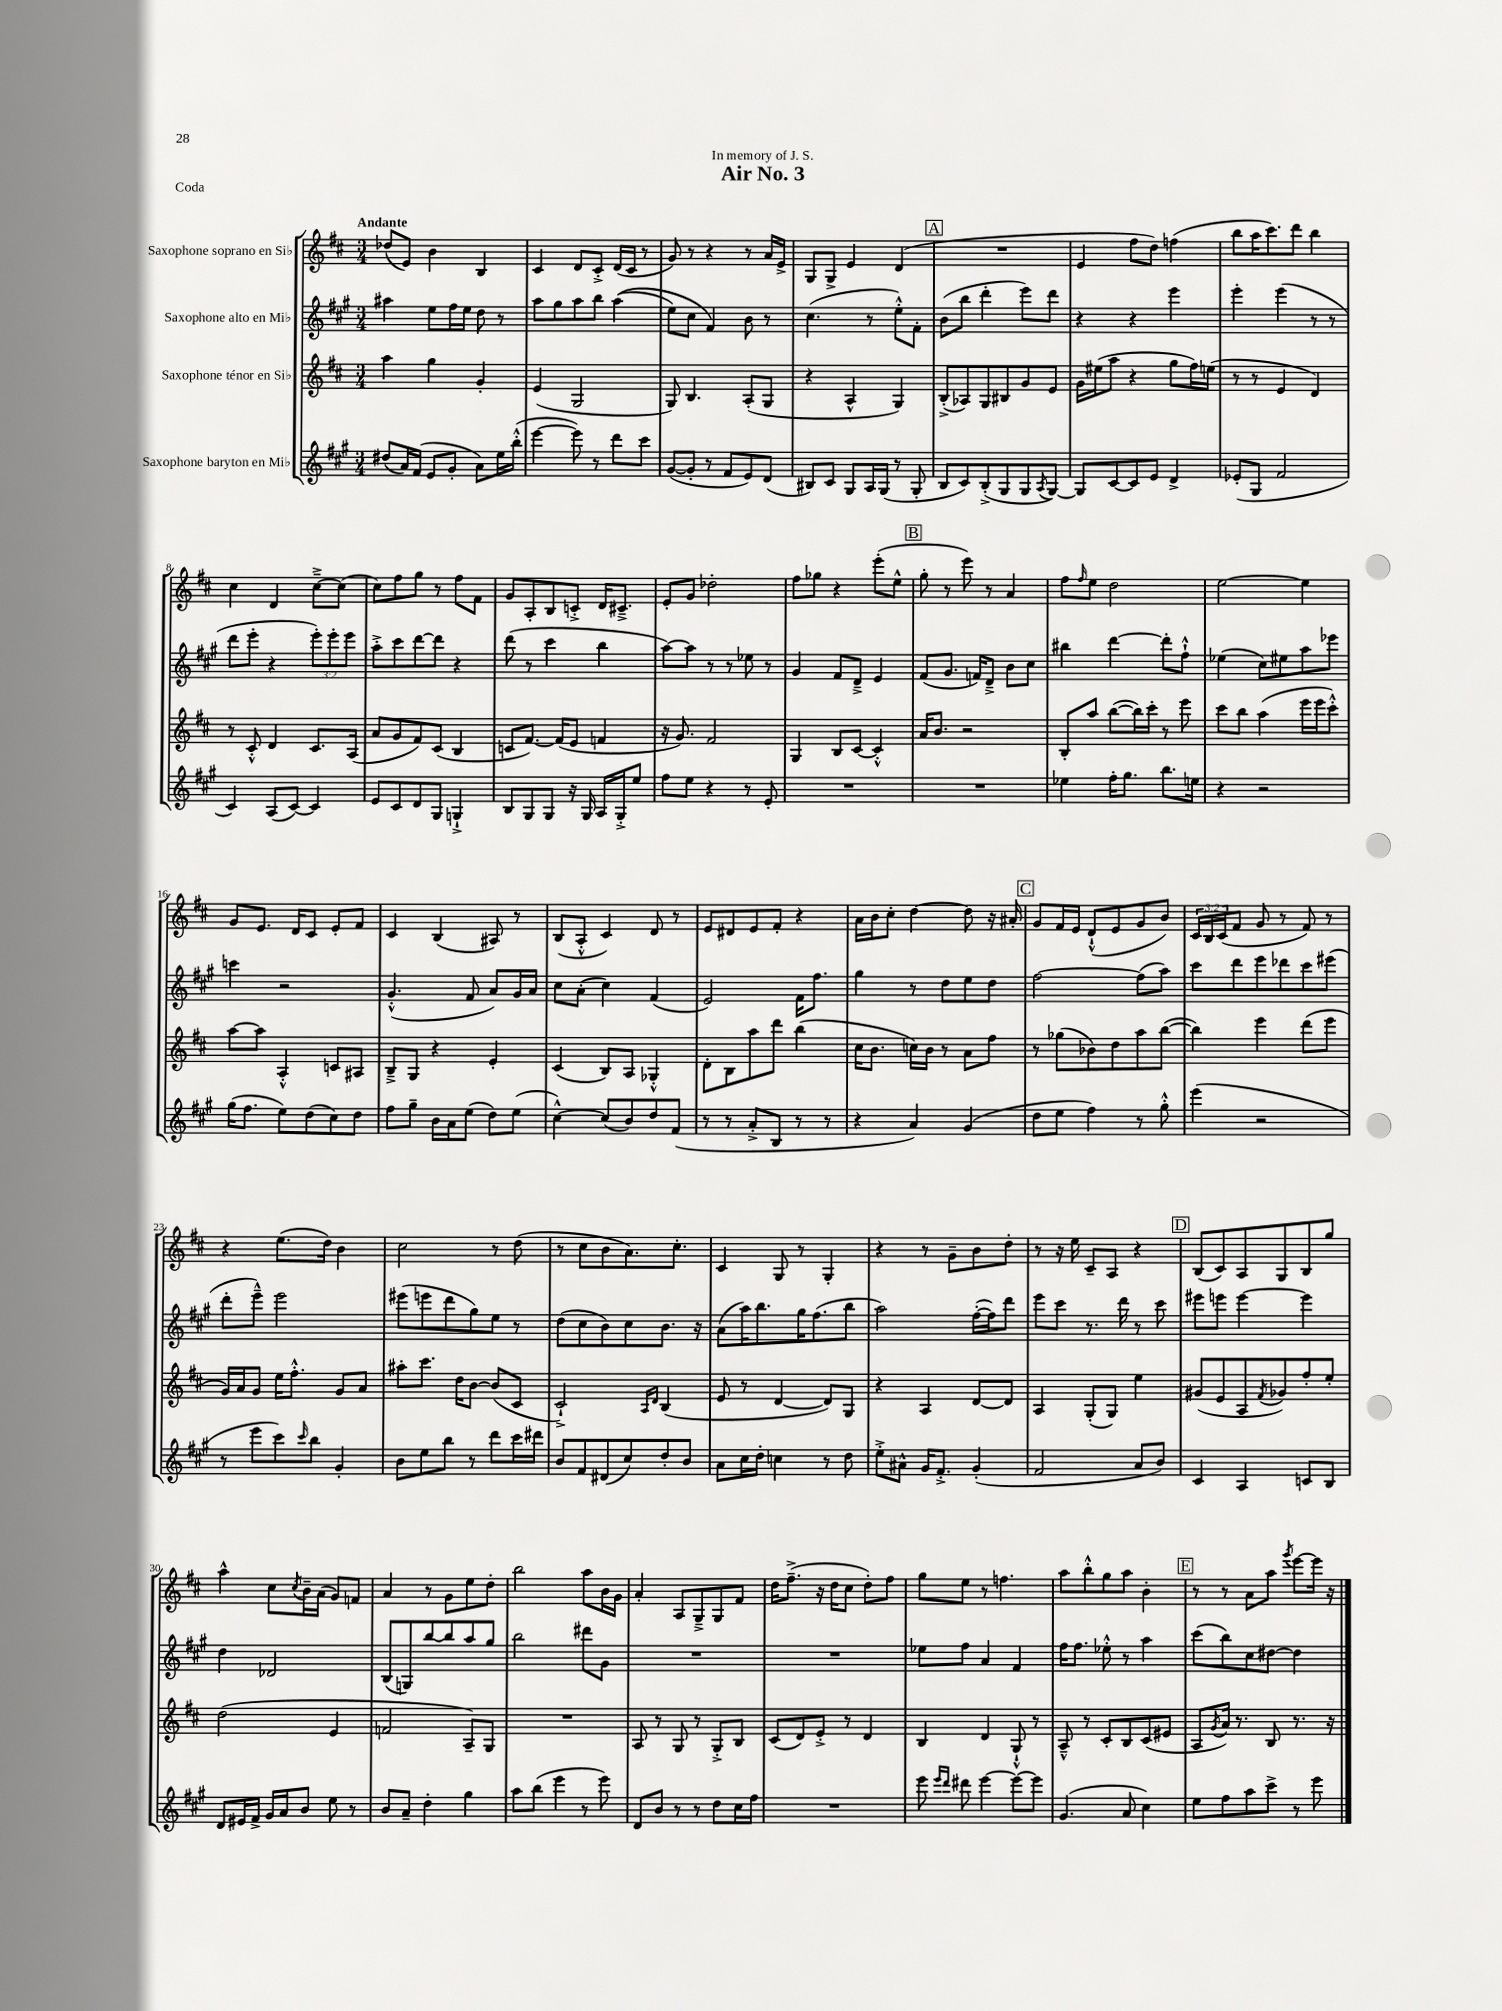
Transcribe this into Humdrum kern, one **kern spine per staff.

**kern	**kern	**kern	**kern
*staff4	*staff3	*staff2	*staff1
*clefG2	*clefG2	*clefG2	*clefG2
*k[f#c#g#]	*k[f#c#]	*k[f#c#g#]	*k[f#c#]
*M3/4	*M3/4	*M3/4	*M3/4
(8dd#/L	4aa\	4aa#\	(8dd-/L
16a/L)	.	.	8e/J)
(16f#/JJ	.	.	.
8e/L	4gg\	8ee\L	4b\
8g#'/J	.	16ff#\L	.
.	.	16ee\JJ	.
8a\L)	4g'/	8dd\	4B/
16ee\L	.	8r	.
(16bb'^^\JJ	.	.	.
=	=	=	=
[4eee\	(4e/	8aa\L	4c#/
.	.	8gg#\	.
8eee\])	2G/	8aa\	8d/L
8r	.	8bb\J	8c#'^/J
8ddd\L	.	&((4aa\	(16d/LL
.	.	.	16c#/JJ
8ccc#\J	.	.	8r
=	=	=	=
([8g#/L	8G/)	8ee\L)	8g/)
8g#'/]J	4.B/	8cc#\J	8r
8r	.	4f#/&)	4r
8f#/L	.	.	.
8e/)	(8A'/L	8b\	8r
(8d/J	8G/J	8r	16a/LL
.	.	.	16e^/JJ
=	=	=	=
8B#/L)	4r	(4.cc#\	8G/L
8c#/J	.	.	8G^/J
8G#/L	4A^^/	.	4e/
16A/L	.	8r	.
(16G#/JJ	.	.	.
8r	4G/)	8ee'^^\L)	(4d/
8G#'/	.	8f#'\J	.
=	=	=	=
8B/L	(8B'^/L	(8b\L	2.r
8c#/)	8A-/)	8bb\J	.
(8B'^/	8G/	4ddd'\	.
8G#/	8B#/	.	.
8G#/	8g/	8eee\L)	.
8qA/	.	.	.
[8G#/J)	8e/J	8ddd\J	.
=	=	=	=
8G#/]L	16g\LL	4r	4e/
.	(16ee#\J	.	.
[8c#/	8aa\J	.	.
8c#/]	4r	4r	8ff#\L
8e/J	.	.	8dd\J)
4d^/	8gg\L	4eee\	(4ff\
.	16ff#\L)	.	.
.	(16ee\JJ	.	.
=	=	=	=
(8e-'/L	8r	4eee'\	8bb\L
8G#/J	8r	.	16aa\K
.	.	.	8.ccc#\)
2f#/	4e/	(4eee\	.
.	.	.	8ddd\J
.	4d/)	8r	4bb\
.	.	8r	.
=	=	=	=
4c#/)	8r	8ddd\L	4cc#\
.	8c#'^^/	8eee'\J	.
(8A/L	4d/	4r	4d/
[8c#/J)	.	.	.
4c#/]	8.c#/L	12eee'\L)	[8cc#~^\L
.	.	12eee'\	.
.	.	.	(8cc#\]J
.	.	12eee\J	.
.	(16A/Jk	.	.
=	=	=	=
8e/L	8a/L	8aa'^\L	8cc#\L)
8c#/	8g/	8ccc#\	8ff#\
8d/	8f#/)	[8ddd\	8gg\J
8G#/J	(8c#/J	8ddd\]J	8r
4G`^/	4B/	4r	8ff#\L
.	.	.	8f#\J
=	=	=	=
8B/L	8c/L	(8ddd\	8g/L
8G#/	[8.f#/J)	8r	8A'/
8G#/J	.	4ccc#\	8B/
.	(16f#/]LK	.	.
16r	8e/J	.	8c'^/J
16G#/	.	.	.
16A/LL	4f/	4bb\	16d/LK
16G#'^/J	.	.	8.c#~^/J
8ee/J	.	.	.
=	=	=	=
8ff#\L	16r	[8aa\L)	8e'/L
.	8.g/)	.	.
8ee\J	.	8aa\]J	8g/J
4r	2f#/	8r	2dd-'\
.	.	8r	.
8r	.	8ee-\	.
8e'/	.	8r	.
=	=	=	=
2.r	4G/	4g#/	8ff#\L
.	.	.	8gg-\J
.	8B/L	8f#/L	4r
.	[8c#/J	8d~^/J	.
.	4c#'^^/]	4e/	(8eee'\L
.	.	.	8ee^^\J
=	=	=	=
2.r	16a/LK	(8f#/L	8gg'\
.	8.b/J	.	.
.	.	8.g#/J	8r
.	2r	.	8eee\)
.	.	16f/LK)	.
.	.	8d~^/J	8r
.	.	8b\L	4a/
.	.	8cc#\J	.
=	=	=	=
4ee-\	8B'/L	4bb#\	8ff#\L
.	.	.	16qqff#/
.	8aa/J	.	8ee\J
16ff#'\LK	([8bb\L	[4ddd\	2dd\
8.gg#\J	.	.	.
.	16bb\]L)	.	.
.	16ccc#'\JJ	.	.
8.bb\L	8r	8ddd'\]L	.
.	8eee\	8ff#`^^\J	.
16ee\Jk	.	.	.
=	=	=	=
4r	8ccc#\L	(4ee-\	[2ee\
.	8bb\J	.	.
2r	(4aa\	8cc#\L)	.
.	.	8ee#\	.
.	16eee\LL	8aa\	4ee\]
.	16eee\J	.	.
.	8ccc#'^^\J)	8eee-\J	.
=	=	=	=
(16gg#\LK	[8aa\L	4ccc\	8g/L
8.ff#\J	.	.	.
.	8aa\]J	.	8.e/J
8ee\L)	4A'^^/	2r	.
.	.	.	16d/LK
(8dd\	.	.	8c#/J
8cc#\)	8c/L	.	8e'/L
8dd\J	8A#/J	.	8f#/J
=	=	=	=
8ff#\L	8B~^/L	(4.g#'^^/	4c#/
8gg#~\J	8G/J	.	.
16b\LL	4r	.	(4B/
16a\J	.	.	.
(8ee\J	.	8f#/	.
8dd\L)	4e'/	8a/L)	8A#/)
(8ee\J	.	16g#/L	8r
.	.	16a/JJ	.
=	=	=	=
[4cc#^^\)	(4c#/	8cc#\L	(8B/L
.	.	(8a'\J	8A'^^/J
(8cc#/]L	8B/L)	4cc#\)	4c#/)
8b/)	8A/J	.	.
8dd/	4G-'^^/	(4f#/	8d/
(8f#/J	.	.	8r
=	=	=	=
8r	8d'\L	2e/)	8e/L
8r	8B\	.	8d#/
8a'^/L	8aa\	.	8e/
8B/J	8ddd\J	.	8f#'/J
8r	(4bb\	16f#\LK	4r
.	.	8.ff#\J	.
8r	.	.	.
=	=	=	=
4r	16cc#\LK	4gg#\	16a\LL
.	8.b\J	.	16b\J
.	.	.	8cc#'\J
4a/)	16cc\LL)	8r	[4dd\
.	16b\JJ	.	.
.	8r	8dd\L	.
(4g#/	8a\L	8ee\	8dd\]
.	8ff#\J	8dd\J	16r
.	.	.	16a#'/
=	=	=	=
8dd\L	8r	[2ff#\	8g/L
8ee\J	(8gg-\L	.	16f#/L
.	.	.	16e/JJ
4ff#\)	8b-\)	.	(8d`^^/L
.	8dd\	.	8e/
8r	8aa\	(8ff#\]L	8g/
8gg#'^^\	([8bb\J	8aa\J)	8b/J)
=	=	=	=
(4eee\	4bb\])	8ccc#\L	24c#/LL
.	.	.	24B/
.	.	.	(24c#/J
.	.	8ddd\	8f#/J
2r	4eee\	8eee\	8g/
.	.	8ddd-\	8r
.	(8ddd\L	8ccc#\	8f#/)
.	8eee\J	(8eee#\J	8r
=	=	=	=
8r	16g/LL)	8ddd'\L	4r
.	16a/J	.	.
8eee\L	8g/J	8eee~^^\J)	.
8ccc#\)	16ee\LK	2eee\	(8.ee\L
.	8.ff#'^^\J	.	.
16qqccc#/	.	.	.
8bb\J	.	.	.
.	.	.	16dd\Jk)
4g#'/	8g/L	.	4b\
.	8a/J	.	.
=	=	=	=
8b\L	8aa#'\L	(8eee#\L	2cc#\
8ee\	8.ccc#\J	8eee\	.
8bb\J	.	8ddd\	.
.	16dd\LK	.	.
8r	[8b\J	8gg#\)	.
8ddd\L	(8b/]L	8ee\J	8r
16ccc#\L	8c#/J	8r	(8dd\
16ddd#\JJ	.	.	.
=	=	=	=
8b/L	2c#`^/)	(8dd\L	8r
8f#/	.	8cc#\	8cc#\L
(8d#/	.	8b\)	8b\
8cc#/)	.	8cc#\	8.a\)
.	16qqA/LL	.	.
.	16qqd/JJ	.	.
8dd'/	(4B/	8.b\J	.
.	.	.	8.cc#'\J
8b/J	.	.	.
.	.	16r	.
=	=	=	=
8a\L	8e/	(8a\L	4c#/
16cc#\L	8r	16aa\K)	.
16dd'\JJ	.	8.bb\	.
4cc\	[4d/	.	8G/
.	.	16gg#\K	8r
.	.	(8.ff#\	.
8r	8d/]L)	.	4G'/
8dd\	8G/J	8bb\J	.
=	=	=	=
8ee'^\L	4r	2aa\)	4r
8a#^^\J	.	.	.
16g#/LK	4A/	.	8r
8.f#'^/J	.	.	.
.	.	.	8g~\L
(4g#'/	[8d/L	([16ff#'\LL	8b\
.	.	16ff#\]J)	.
.	8d/]J	8ddd\J	8dd'\J
=	=	=	=
2f#/	4A/	8eee\L	8r
.	.	8ccc#\J	16r
.	.	.	16ee\
.	(8G'/L	8.r	8c#~/L
.	8G/J)	.	8A/J
.	.	16ddd\	.
8a/L	4ee\	8r	4r
8b/J)	.	8ccc#\	.
=	=	=	=
4c#/	(8g#/L	8eee#\L	(8B/L
.	8e/	8eee\J	8c#/)
4A/	8A/	[4eee\	8A/
.	8qf#/	.	.
.	8g-/)	.	8G/
8c/L	8ff#'/	4eee\]	8B/
8B/J	8ee'/J	.	8gg/J
=	=	=	=
8d/L	(2dd\	4dd\	4aa^^\
16e#/L	.	.	.
16f#^/JJ	.	.	.
16g#/LL	.	2d-/	8cc#\L
16a/J	.	.	.
.	.	.	8qcc#/
8b/J	.	.	16b~\L
.	.	.	(16a\JJ
8ee\	4e/	.	8g/L)
8r	.	.	8f/J
=	=	=	=
8b/L	2f/	(8B/L	4a/
8a~/J	.	8G/)	.
4dd'\	.	[8bb/	8r
.	.	8bb/]	8g\L
4gg#\	8A~/L)	8aa/	8ee\
.	8G/J	8gg#/J	8dd'\J
=	=	=	=
8aa\L	2.r	2bb\	2bb\
(8bb\J	.	.	.
4eee\	.	.	.
8r	.	8ddd#\L	8aa\L
8eee\)	.	8g#\J	16b\L
.	.	.	16g\JJ
=	=	=	=
8d/L	8A/	2.r	4a'/
8b/J	8r	.	.
8r	8G/	.	8A/L
8r	8r	.	8G~^/
8dd\L	8G'^/L	.	8G/
16cc#\L	8B/J	.	8f#/J
16ff#\JJ	.	.	.
=	=	=	=
2.r	(8c#/L	2.r	16dd\LK
.	.	.	(8.ff#~^\J
.	8d/)	.	.
.	8e'^/J	.	16r
.	.	.	16dd\LK
.	8r	.	8cc#\J
.	4d/	.	8dd'\L)
.	.	.	8ff#\J
=	=	=	=
8eee\	4B/	8ee-\L	8gg\L
16qqeee/LL	.	.	.
16qqddd/JJ	.	.	.
8ddd#\	.	8ff#\J	8ee\J
[4eee\	4d/	4a/	8r
.	.	.	4.ff\
8eee\_L	8G`^^/	4f#/	.
8eee\]J	8r	.	.
=	=	=	=
(4.g#/	8A~^^/	16ff#\LK	8aa\L
.	.	8.ff#\J	.
.	8r	.	8bb'^^\
.	8c#'/L	8ee-'^^\	8gg\
8a/	8B/	8r	8aa\J
4cc#\)	(8c#/	4aa\	4b'\
.	8e#/J	.	.
=	=	=	=
8ee\L	8A/L	(8ccc#\L	8r
.	8qg/	.	.
8ff#\	16a/Jk)	8bb\)	8r
.	8.r	.	.
8aa\	.	8cc#\	8a\L
8ccc#^\J	8B/	[8dd#\J	8aa\J
.	.	.	8qggg/
8r	8.r	4dd#\]	[8eee\L
8eee\	.	.	16eee\]Jk
.	16r	.	16r
==	==	==	==
*-	*-	*-	*-
